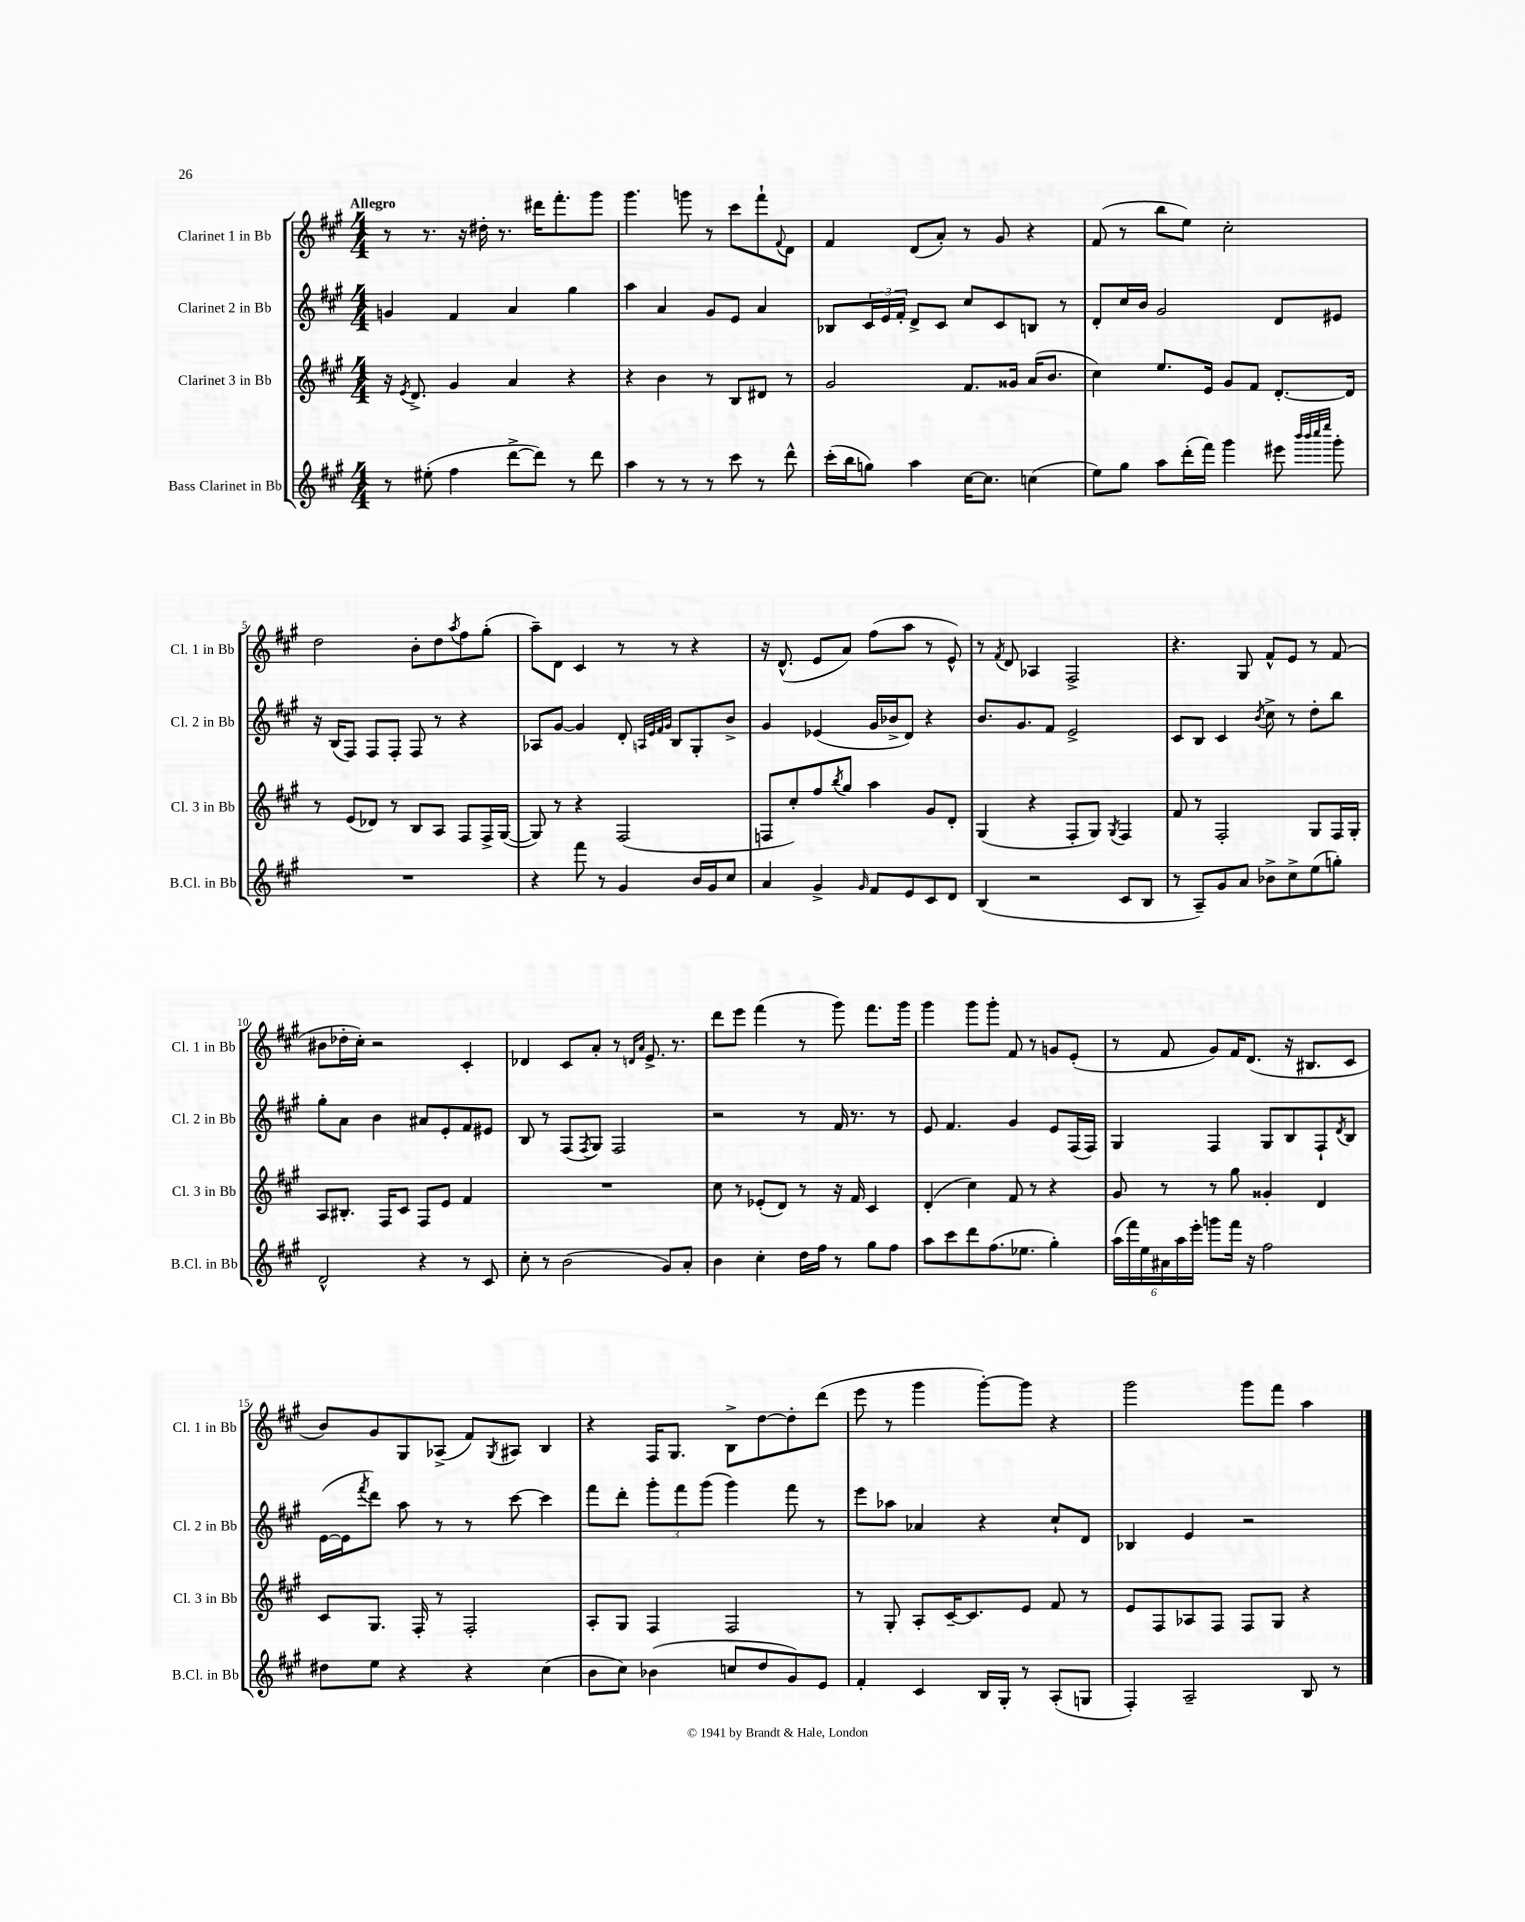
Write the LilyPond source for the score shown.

<<
\new StaffGroup <<
\new Staff = "s0" \with { instrumentName = "Clarinet 1 in Bb" shortInstrumentName = "Cl. 1 in Bb" } {
    \clef treble \key a \major \numericTimeSignature \time 4/4 \tempo "Allegro"
    r8 r8. r16 dis''16-. r8. dis'''16 fis'''8.-. gis'''8 |
    gis'''4. g'''8 r8 cis'''8 fis'''8-! \appoggiatura { fis'8 } d'8 |
    fis'4 d'8( a'8-.) r8 gis'8 r4 |
    fis'8( r8 b''8 e''8) cis''2-. |
    d''2 b'8-. d''8 \acciaccatura { a''8 } fis''8 gis''8-.( |
    a''8--) d'8 cis'4 r8 r8 r4 |
    r16 d'8.-^( e'8 a'8) fis''8( a''8 r8 e'8-^) |
    r8 \acciaccatura { fis'8 } d'8 aes4 fis2-> |
    r4. gis8 fis'8-^ e'8 r8 fis'8( |
    bis'8 des''16-. cis''16-.) r2 cis'4-. |
    des'4 cis'8 a'8-. r8 \grace { d'16 a'16 } e'8.-> r8. |
    d'''8 e'''8 fis'''4( r8 gis'''8) fis'''8. gis'''16 |
    gis'''4 gis'''8 gis'''8-. fis'8 r8 g'8 e'8-.( |
    r8 fis'8 gis'8) fis'16 d'8.( r16 bis8. cis'8 |
    b'8) gis'8 gis8 aes8->( fis'8) \acciaccatura { gis8 } ais8 b4 |
    r4 fis16 gis8. b8-> d''8~ d''8-. d'''8( |
    e'''8 r8 gis'''4 gis'''8~-.) gis'''8 r4 |
    gis'''2 gis'''8 fis'''8 a''4 \bar "|." |
}
\new Staff = "s1" \with { instrumentName = "Clarinet 2 in Bb" shortInstrumentName = "Cl. 2 in Bb" } {
    \clef treble \key a \major \numericTimeSignature \time 4/4
    g'4 fis'4 a'4 gis''4 |
    a''4 a'4 gis'8 e'8 a'4 |
    bes8 \tuplet 3/2 { cis'16 e'16 fis'16-. } d'8-> cis'8 cis''8 cis'8 b8 r8 |
    d'8-. cis''16 b'16 gis'2 d'8 eis'8 |
    r16 b16( fis8) fis8 fis8-. fis8 r8 r4 |
    aes8 gis'8~ gis'4 d'8-. \grace { a32 e'32 fis'32 gis'32 } b8 gis8-. b'8-> |
    gis'4 ees'4( gis'16 bes'16-> d'8) r4 |
    b'8. gis'8. fis'8 e'2-> |
    cis'8 b8 cis'4 \acciaccatura { b'8 } cis''8-> r8 d''8-. b''8 |
    gis''8-. a'8 b'4 ais'8 e'8-. fis'8 eis'8 |
    b8 r8 fis8( \acciaccatura { fis8 } gis8) fis2 |
    r2 r8 fis'16 r8. r8 |
    e'8 fis'4. gis'4 e'8 fis16( fis16) |
    gis4 fis4 gis8 b8 fis8-! \acciaccatura { d'8 } b8 |
    e'16~( e'16 \acciaccatura { fis'''8 } d'''8) a''8 r8 r8 cis'''8~ cis'''4 |
    fis'''8 d'''8-. \tuplet 3/2 { gis'''8-. fis'''8 gis'''8( } gis'''4) fis'''8 r8 |
    e'''8 aes''8 aes'4 r4 cis''8-! d'8 |
    bes4 e'4 r2 \bar "|." |
}
\new Staff = "s2" \with { instrumentName = "Clarinet 3 in Bb" shortInstrumentName = "Cl. 3 in Bb" } {
    \clef treble \key a \major \numericTimeSignature \time 4/4
    r16 \acciaccatura { e'8 } d'8.-> gis'4 a'4 r4 |
    r4 b'4 r8 b8 dis'8 r8 |
    gis'2 fis'8. gisis'16 a'16( b'8. |
    cis''4) e''8. e'16 gis'8 fis'8 d'8.~-. d'16 |
    r8 e'8( des'8) r8 b8 a8 fis8 fis16-> gis16~( |
    gis8) r8 r4 fis2( |
    f8 cis''8-.) fis''8 \acciaccatura { b''8 } gis''8 a''4 gis'8 d'8-. |
    gis4( r4 fis8-. gis8) \acciaccatura { gis8 } fis4 |
    fis'8 r8 fis2-. gis8 fis16 gis16-. |
    a8 bis8.-. fis16 cis'8 fis8 e'8 fis'4 |
    R1 |
    cis''8 r8 ees'8-.( d'8) r8 r16 fis'16 cis'4 |
    d'4-.( cis''4) fis'8 r8 r4 |
    gis'8 r8 r8 gis''8 gisis'4-. d'4 |
    cis'8 gis8. fis16-. r8 fis2-. |
    a8-. gis8 fis4 fis2 |
    r8 gis8-. a8-. cis'16~-- cis'8. e'8 fis'8 r8 |
    e'8 fis8 aes8 fis8 fis8 gis8 r4 \bar "|." |
}
\new Staff = "s3" \with { instrumentName = "Bass Clarinet in Bb" shortInstrumentName = "B.Cl. in Bb" } {
    \clef treble \key a \major \numericTimeSignature \time 4/4
    r8 eis''8-.( fis''4 d'''8~-> d'''8) r8 d'''8 |
    a''4 r8 r8 r8 cis'''8 r8 d'''8-^ |
    cis'''16-.( b''16 g''8) a''4 cis''16~ cis''8. c''4( |
    e''8) gis''8 a''8 d'''16-.( fis'''16) gis'''4 eis'''8 \grace { b'''32 b'''32 cis''''32 e''''32 } gis'''8-. |
    R1 |
    r4 fis'''8 r8 gis'4 b'16 gis'16 cis''8 |
    a'4 gis'4-> \grace { gis'16 } fis'8 e'8 cis'8 d'8 |
    b4( r2 cis'8 b8 |
    r8 a8--) gis'8 a'8 bes'8-> cis''8-> e''8( g''8-.) |
    d'2-^ r4 r8 cis'8 |
    cis''8-. r8 b'2( gis'8) a'8-. |
    b'4 cis''4-. d''16 fis''16 r8 gis''8 fis''8 |
    a''8 cis'''8 d'''8 fis''8.( ees''8. gis''4-.) |
    \tuplet 6/4 { a''16( fis'''16) e''16 ais'16 a''16 e'''16-. } g'''8 fis'''16 r16 fis''2 |
    dis''8 e''8 r4 r4 cis''4( |
    b'8 cis''8) bes'4( c''8 d''8 gis'8) e'8 |
    fis'4-. cis'4 b16 gis16-. r8 a8-.( g8 |
    fis4-.) a2-- b8 r8 \bar "|." |
}
>>
>>
